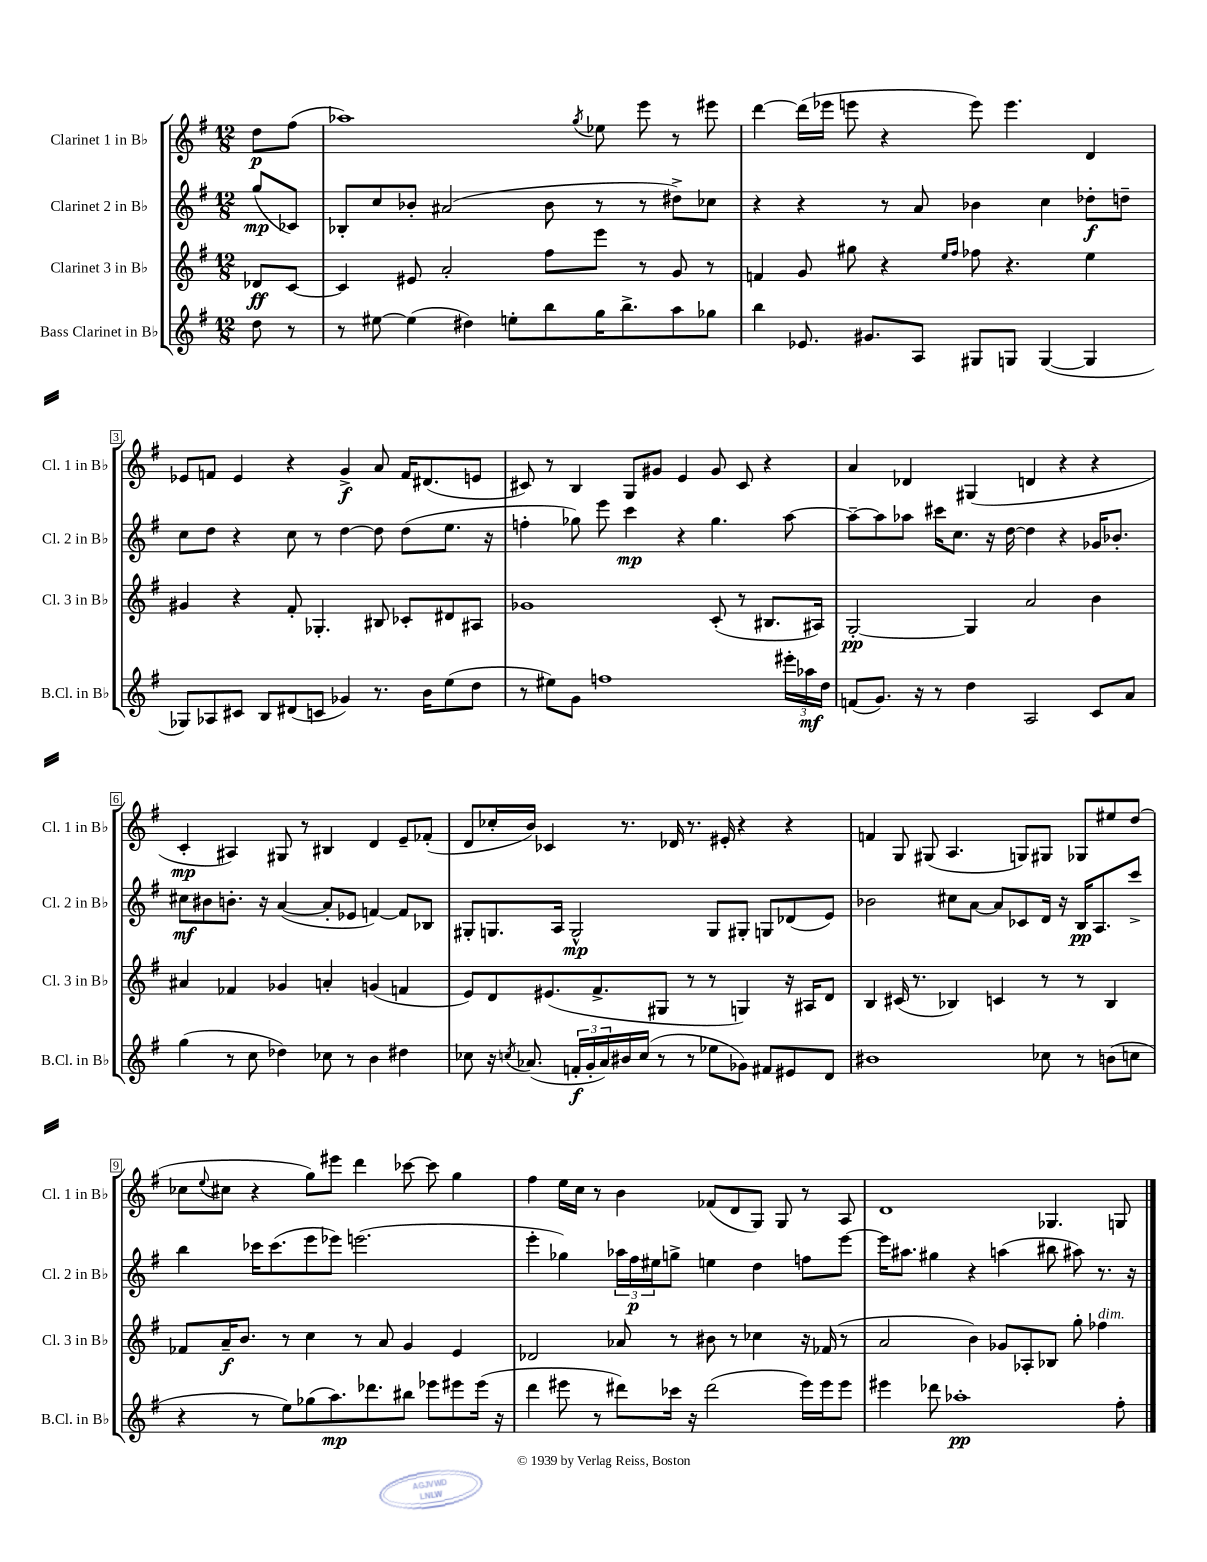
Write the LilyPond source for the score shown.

<<
\new StaffGroup <<
\new Staff = "s0" \with { instrumentName = "Clarinet 1 in Bb" shortInstrumentName = "Cl. 1 in Bb" } {
    \clef treble \key g \major \numericTimeSignature \time 12/8 \partial 4
    d''8\p fis''8( |
    aes''1) \acciaccatura { g''8 } ees''8 e'''8 r8 eis'''8 |
    d'''4~ d'''16( ees'''16 e'''8 r4 e'''8) e'''4. d'4 |
    ees'8 f'8 ees'4 r4 g'4->\f a'8 f'16 dis'8.( e'8 |
    cis'8) r8 b4 g8 gis'8 e'4 gis'8 cis'8 r4 |
    a'4 des'4 gis4( d'4 r4 r4 |
    c'4-.\mp ais4) gis8 r8 bis4 d'4 e'8-- fes'8-.( |
    d'8 ces''16-. b'16) ces'4 r8. des'16 r8. eis'16-. r4 r4 |
    f'4 g8 gis8( a4. g8) gis8 ges8 eis''8 d''8( |
    ces''8 \appoggiatura { e''8 } cis''8 r4 g''8) eis'''8 d'''4 ces'''8~ ces'''8 g''4 |
    fis''4 e''16 c''16 r8 b'4 fes'8( d'8 g8) g8 r8 a8 |
    d'1 ges4. g8 \bar "|." |
}
\new Staff = "s1" \with { instrumentName = "Clarinet 2 in Bb" shortInstrumentName = "Cl. 2 in Bb" } {
    \clef treble \key g \major \numericTimeSignature \time 12/8 \partial 4
    g''8\mp( ces'8) |
    bes8-. c''8 bes'8-. ais'2( bes'8 r8 r8 dis''8->) ces''8 |
    r4 r4 r8 a'8 bes'4 c''4 des''8-.\f d''8-- |
    c''8 d''8 r4 c''8 r8 d''4~ d''8 d''8( e''8. r16 |
    f''4-. ges''8) e'''8 c'''4\mp r4 ges''4. a''8~ |
    a''8~-- a''8 aes''8 cis'''16 c''8. r16 d''16~ d''4 r4 ges'16 bes'8.-. |
    cis''8\mf bis'8 b'8.-. r16 a'4~( a'8-. ees'8 f'4~) f'8 bes8 |
    gis8-. g8. a16 g2-^\mp g8 gis8-. g8 des'8( e'8) |
    bes'2 cis''8 a'8~ a'8 ces'8 d'16 r16 b16\pp a8. c'''8-> |
    b''4 ces'''16 ces'''8.( e'''8 ees'''8) e'''2.( |
    e'''4-. ges''4) \tuplet 3/2 { aes''16 fis''16\p eis''16 } g''8-> e''4 d''4 f''8 e'''8~ |
    e'''16 ais''8. gis''4 r4 a''4( bis''8 ais''8) r8. r16 \bar "|." |
}
\new Staff = "s2" \with { instrumentName = "Clarinet 3 in Bb" shortInstrumentName = "Cl. 3 in Bb" } {
    \clef treble \key g \major \numericTimeSignature \time 12/8 \partial 4
    des'8\ff c'8~ |
    c'4 eis'8 a'2-. fis''8 e'''8 r8 g'8 r8 |
    f'4 g'8 gis''8 r4 \grace { e''16 fis''16 } fes''8 r4. e''4 |
    gis'4 r4 fis'8-. ges4.-. bis8 ces'8-. dis'8 ais8 |
    ges'1 c'8-.( r8 bis8. ais16) |
    g2~-.\pp g4 a'2 b'4 |
    ais'4 fes'4 ges'4 a'4-. g'4( f'4 |
    e'8) d'8 eis'8.( fis'8.-> gis8 r8 r8 g4) r16 ais16 d'8 |
    b4 cis'16( r8. bes4) c'4 r8 r8 bes4 |
    fes'8 a'16--\f b'8. r8 c''4 r8 a'8 g'4 e'4 |
    des'2 aes'8 r8 bis'8 r8 ces''4 r16 fes'16( r8 |
    a'2 b'4) ges'8 aes8-. bes8 g''8-. fes''4^\markup { \italic "dim." } \bar "|." |
}
\new Staff = "s3" \with { instrumentName = "Bass Clarinet in Bb" shortInstrumentName = "B.Cl. in Bb" } {
    \clef treble \key g \major \numericTimeSignature \time 12/8 \partial 4
    d''8 r8 |
    r8 eis''8~ eis''4( dis''4) e''8-. b''8 g''16 b''8.-> a''8 ges''8 |
    b''4 ees'8. gis'8. a8 gis8 g8 g4~( g4 |
    ges8) aes8 cis'8 b8 dis'8( c'8 ges'4) r8. b'16 e''8( d''8 |
    r8 eis''8) g'8 f''1 \tuplet 3/2 { eis'''16-. aes''16\mf d''16 } |
    f'8( g'8.) r16 r8 d''4 a2 c'8 a'8 |
    g''4( r8 c''8 des''4) ces''8 r8 b'4 dis''4 |
    ces''8 r16 \acciaccatura { c''8 } aes'8.( \tuplet 3/2 { f'16-.\f g'16-. aes'16) } bis'16 c''16( r8 r8 ees''8 ges'8) fis'8 eis'8 d'8 |
    bis'1 ces''8 r8 b'8( c''8 |
    r4 r8 e''8) ges''8( a''8.\mp) des'''8. bis''8 ees'''8 eis'''8 eis'''16( r16 |
    d'''4 eis'''8 r8 dis'''8) ces'''16 r16 dis'''2( eis'''16) eis'''16 eis'''8 |
    eis'''4 des'''8 aes''1-.\pp fis''8-. \bar "|." |
}
>>
>>
\layout { \context { \Score \override BarNumber.stencil = #(make-stencil-boxer 0.1 0.3 ly:text-interface::print) } }
